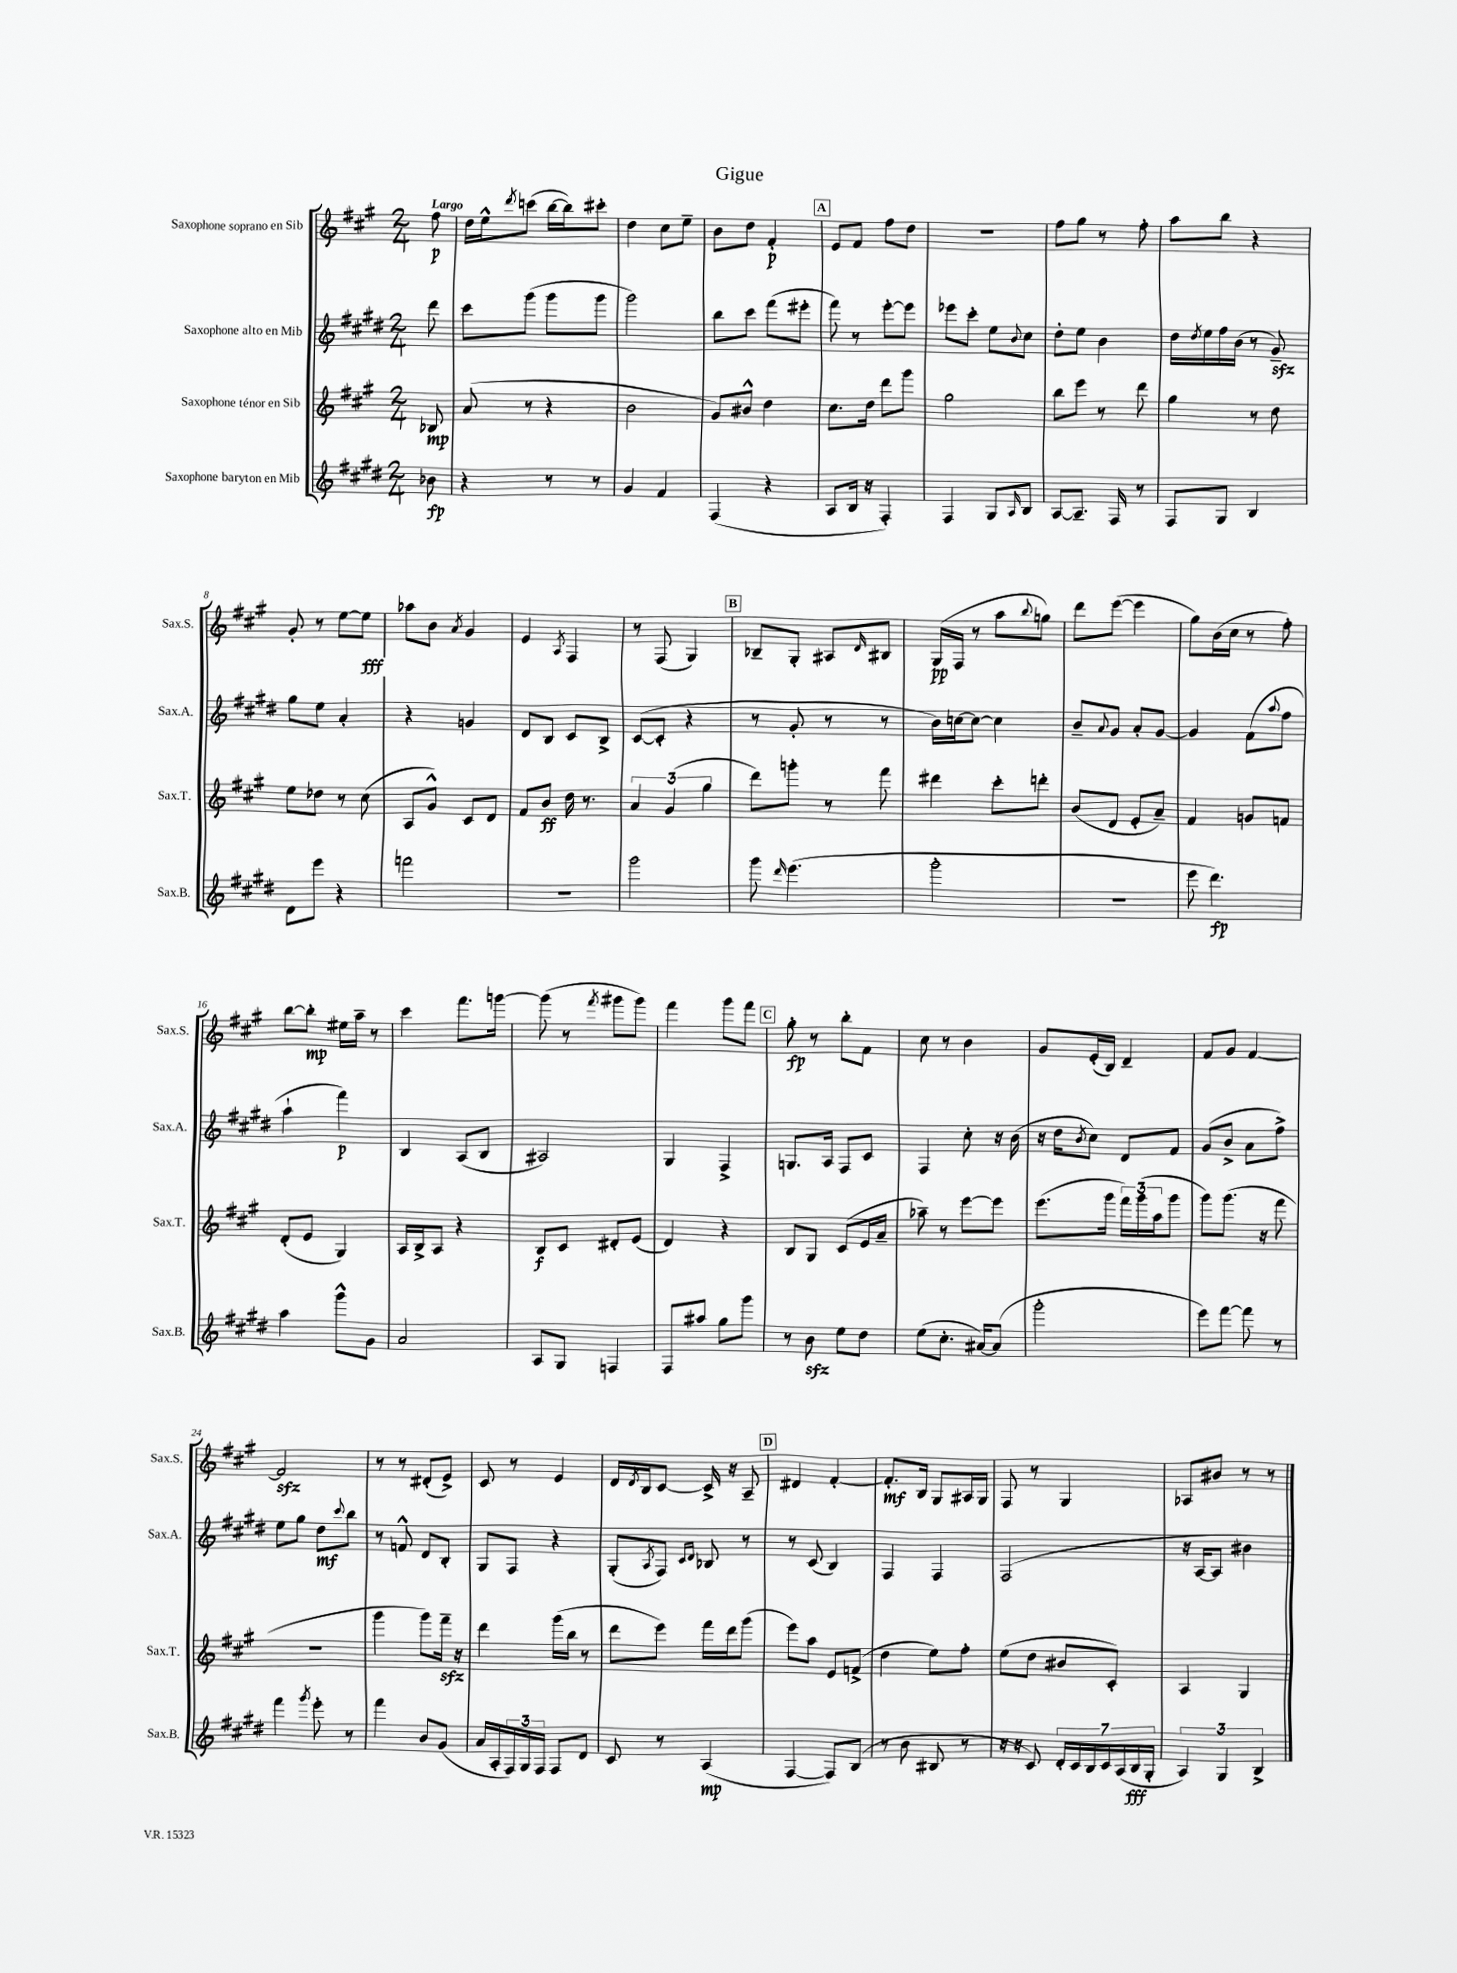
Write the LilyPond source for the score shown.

\header { title = "Gigue" }
<<
\new StaffGroup <<
\new Staff = "s0" \with { instrumentName = "Saxophone soprano en Sib" shortInstrumentName = "Sax.S." } {
    \clef treble \key a \major \numericTimeSignature \time 2/4 \partial 8 \tempo "Largo"
    fis''8\p |
    d''16 e''16-^ \acciaccatura { d'''8 } c'''8( b''16~ b''16) cis'''8-. |
    d''4 cis''8 e''8-- |
    b'8 d''8 fis'4-.\p |
    \mark \markup { \box "A" } e'8 fis'8 fis''8 d''8 |
    r2 |
    fis''8 gis''8 r8 fis''8-. |
    a''8 b''8 r4 |
    gis'8-. r8 e''8~ e''8\fff |
    aes''8 b'8 \acciaccatura { a'8 } gis'4 |
    e'4 \acciaccatura { a8 } fis4 |
    r8 fis8( gis4) |
    \mark \markup { \box "B" } bes8-- gis8-. ais8 \grace { d'16 } bis8 |
    gis16\pp( fis16 r8 a''8 \appoggiatura { b''8 } g''8) |
    d'''8 e'''8~( e'''4 |
    gis''8) b'16( cis''16 r8 fis''8-.) |
    b''8~ b''8-.\mp eis''16 a''16-- r8 |
    cis'''4 fis'''8. g'''16~ |
    g'''8( r8 \acciaccatura { fis'''8 } gis'''8 gis'''8) |
    fis'''4 gis'''8 fis'''8 |
    \mark \markup { \box "C" } gis''8-.\fp r8 b''8-. fis'8 |
    cis''8 r8 b'4 |
    gis'8 e'16-.( b16) d'4-- |
    fis'8 gis'8 fis'4~ |
    fis'2\sfz |
    r8 r8 dis'8-.( e'8->) |
    cis'8 r8 e'4 |
    d'16 \acciaccatura { d'8 } b16 cis'8~ cis'16-> r16 a8-- |
    \mark \markup { \box "D" } dis'4 fis'4~-. |
    fis'8.-.\mf b16 gis8 ais16 gis16 |
    fis8 r8 gis4 |
    aes8 bis'8 r8 r8 \bar "|." |
}
\new Staff = "s1" \with { instrumentName = "Saxophone alto en Mib" shortInstrumentName = "Sax.A." } {
    \clef treble \key e \major \numericTimeSignature \time 2/4 \partial 8
    dis'''8 |
    cis'''8 gis'''8( gis'''8 gis'''8 |
    gis'''2) |
    b''8 cis'''8 fis'''8( eis'''8-. |
    \mark \markup { \box "A" } fis'''8) r8 e'''8~-. e'''8 |
    ees'''8 cis'''8-. e''8 \appoggiatura { b'8 } cis''8 |
    dis''8-. e''8 b'4 |
    dis''16 \acciaccatura { dis''8 } e''16 fis''16 b'16( r8 gis'8--\sfz) |
    gis''8 e''8 a'4-. |
    r4 g'4 |
    dis'8 b8 cis'8 b8-> |
    cis'8~( cis'8-. r4 |
    \mark \markup { \box "B" } r8 gis'8-. r8 r8 |
    b'16) c''16~ c''8~ c''4 |
    b'8-- \appoggiatura { a'8 } gis'8 a'8-. gis'8~ |
    gis'4 fis'8( \appoggiatura { a''8 } fis''8 |
    a''4-! fis'''4\p) |
    b4 a8( b8 |
    ais2) |
    gis4 fis4-> |
    \mark \markup { \box "C" } g8. a16 fis8 cis'8 |
    fis4 cis''8-. r16 b'16( |
    r16 dis''16 \acciaccatura { b'8 } cis''8) dis'8 fis'8 |
    gis'8( b'8-> a'8 fis''8->) |
    e''8 gis''8 dis''8\mf \appoggiatura { cis'''8 } b''8 |
    r8 f'8-^ dis'8 b8-. |
    gis8 fis8 r4 |
    gis8-.( \acciaccatura { a8 } fis8) \grace { cis'16 dis'16 } bes8 r8 |
    \mark \markup { \box "D" } r8 cis'8( b4) |
    fis4 fis4 |
    fis2( |
    r16 a16~ a8 bis'4) \bar "|." |
}
\new Staff = "s2" \with { instrumentName = "Saxophone ténor en Sib" shortInstrumentName = "Sax.T." } {
    \clef treble \key a \major \numericTimeSignature \time 2/4 \partial 8
    bes8\mp |
    a'8( r8 r4 |
    b'2 |
    gis'8) bis'8-^ d''4 |
    \mark \markup { \box "A" } cis''8. d''16 d'''8 gis'''8 |
    gis''2 |
    b''8 e'''8 r8 d'''8 |
    gis''4 r8 d''8 |
    e''8 des''8 r8 cis''8( |
    a8 gis'8-^) cis'8 d'8 |
    fis'8 b'8\ff d''16 r8. |
    \tuplet 3/2 { a'4 gis'4( gis''4 } |
    \mark \markup { \box "B" } d'''8) g'''8-. r8 fis'''8 |
    dis'''4 cis'''8-. d'''8-. |
    b'8( d'8 e'8-. a'8--) |
    fis'4 g'8 f'8 |
    d'8-.( e'8 gis4) |
    a16 b16-> a8 r4 |
    b8\f cis'8 dis'8-. e'8( |
    d'4) r4 |
    \mark \markup { \box "C" } b8 gis8 cis'8( e'16 a'16-- |
    aes''8--) r8 e'''8~ e'''8 |
    e'''8.( gis'''16 \tuplet 3/2 { fis'''16) gis'''16( a''16 } gis'''8 |
    gis'''8) gis'''8.( r16 fis'''8 |
    r2 |
    gis'''4 gis'''8) fis'''16--\sfz r16 |
    d'''4 gis'''16( b''16 r8 |
    d'''8 e'''8) fis'''16 d'''16 gis'''8( |
    \mark \markup { \box "D" } e'''8) a''8 e'8 f'8->( |
    d''4 e''8) fis''8-. |
    e''8( d''8 bis'8 cis'8-.) |
    a4 gis4 \bar "|." |
}
\new Staff = "s3" \with { instrumentName = "Saxophone baryton en Mib" shortInstrumentName = "Sax.B." } {
    \clef treble \key e \major \numericTimeSignature \time 2/4 \partial 8
    bes'8\fp |
    r4 r8 r8 |
    gis'4 fis'4 |
    fis4( r4 |
    \mark \markup { \box "A" } a8 b16 r16 fis4-.) |
    fis4 gis8 \grace { a16 } b8 |
    a8~ a8.-- fis16 r8 |
    fis8 gis8 b4 |
    dis'8 e'''8 r4 |
    f'''2 |
    r2 |
    gis'''2 |
    \mark \markup { \box "B" } gis'''8 \grace { dis'''16 } e'''4.( |
    gis'''2-. |
    R2 |
    e'''8 dis'''4.\fp) |
    a''4 gis'''8-^ gis'8 |
    a'2 |
    a8 gis8 f4 |
    fis8 ais''8 gis''8 gis'''8 |
    \mark \markup { \box "C" } r8 b'8\sfz e''8 dis''8 |
    e''8( cis''8.-. ais'16~) ais'8( |
    gis'''2-. |
    e'''8) fis'''8~ fis'''8 r8 |
    fis'''4 \acciaccatura { gis'''8 } e'''8-. r8 |
    fis'''4 b'8 gis'8( |
    a'16 a16-. \tuplet 3/2 { fis16) gis16 fis16 } fis8 dis'8 |
    cis'8 r8 a4\mp( |
    \mark \markup { \box "D" } fis4~ fis8) b8( |
    r8 b'8 bis8 r8 |
    r16 r16 cis'8) \tuplet 7/4 { dis'16-. cis'16 b16 cis'16 a16( b16\fff gis16-. } |
    \tuplet 3/2 { a4) gis4 b4-> } \bar "|." |
}
>>
>>
